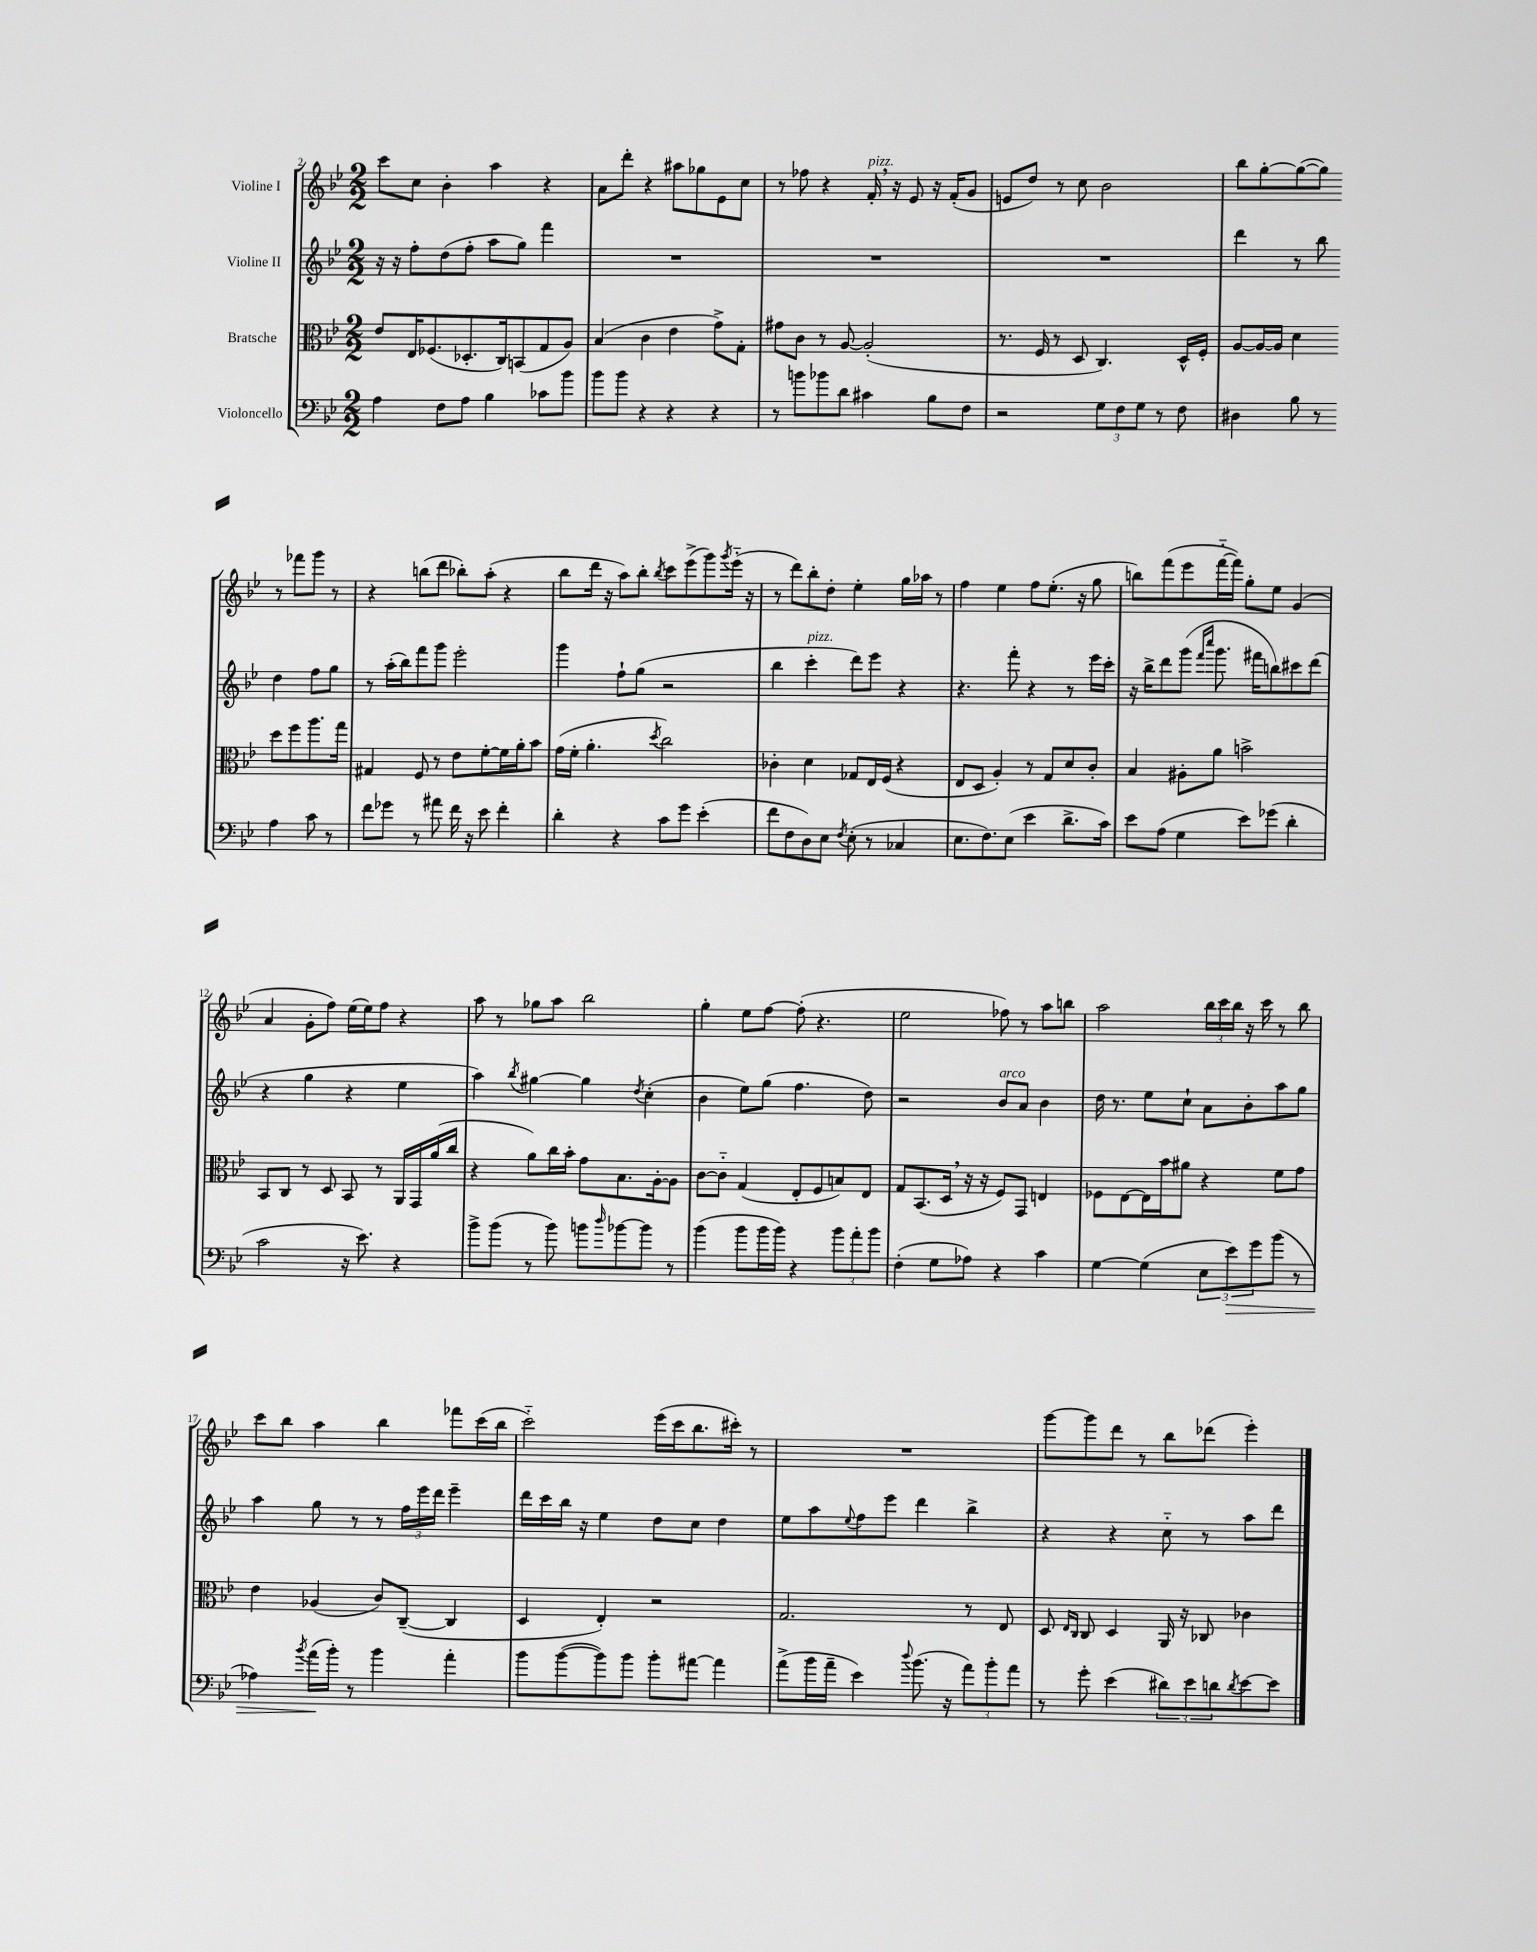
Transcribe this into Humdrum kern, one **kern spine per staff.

**kern	**kern	**kern	**kern
*staff4	*staff3	*staff2	*staff1
*clefF4	*clefC3	*clefG2	*clefG2
*k[b-e-]	*k[b-e-]	*k[b-e-]	*k[b-e-]
*M2/2	*M2/2	*M2/2	*M2/2
4A	8e-	16r	8ccc
.	.	16r	.
.	16E-	8ff'	8cc
.	(8.F-	.	.
8F	.	(8dd	4b-'
8A	8.D-'	8ff'	.
4B-	.	8aa	4aa
.	16C)	.	.
.	(8BB	8gg)	.
8c-	8G	4fff	4r
8b-	8A)	.	.
=	=	=	=
8b-	(4B-	1r	8a
8b-	.	.	8ddd'
4r	4c	.	4r
4r	4e-	.	8aa#
.	.	.	8gg-
4r	8g^)	.	8e-
.	8G'	.	8cc
=	=	=	=
8r	8g#	1r	8r
8b	8c	.	8ff-
8b-	8r	.	4r
8d	[8A	.	.
4c#	(2A']	.	16f'
.	.	.	16r
.	.	.	8e-
8B-	.	.	16r
.	.	.	(16f'
8F	.	.	8g
=	=	=	=
2r	8.r	1r	8e
.	.	.	8dd)
.	16F	.	.
.	8r	.	8r
.	8D	.	8cc
12G	4.C)	.	2b-
12F	.	.	.
12G	.	.	.
8r	.	.	.
8F	16D^^	.	.
.	16F'	.	.
=	=	=	=
4D#	[8A	4ddd	8bb-
.	16A_	.	[8gg'
.	16A]	.	.
8B-	4d	8r	(8gg_
8r	.	8bb-	8gg])
4A	8dd	4dd	8r
.	8ff	.	8fff-
8c	8.aa	8ff	8ggg
8r	.	8gg	8r
.	16gg	.	.
=	=	=	=
8f	4G#	8r	4r
8g-	.	(16aa'	.
.	.	16bb-)	.
8r	8F	8fff	(8bb
8a#	8r	8ggg	8ddd
16f	8e-	2eee-'	8bb-')
16r	.	.	.
8e-	[8f'	.	(8aa'
4f'	16f]	.	4r
.	16a'	.	.
.	8b-	.	.
=	=	=	=
4d'	(16g	4ggg	8bb-
.	16f'	.	.
.	4.a'	.	16ddd
.	.	.	16r
4r	.	8ff`	8aa)
.	.	(8gg	8bb-'
.	8qdd	.	8qbb-
8c	2cc)	2r	8ccc
8g	.	.	(8eee-^
(4e-'	.	.	8ggg)
.	.	.	8qggg
.	.	.	(16eee-'~
.	.	.	16r
=	=	=	=
8f	4c-'	4bb-	8r
8F	.	.	8ddd)
8D)	4d	4ccc'	8bb-'
8E-	.	.	8dd'
8qF	.	.	.
(8E-'	8G-	8ddd)	4ee-'
8r	16E-	8eee-	.
.	(16F	.	.
4C-	4r	4r	16gg
.	.	.	16aa-
.	.	.	8r
=	=	=	=
8.E-	8E-	4.r	4ff
.	8D	.	.
8.F)	.	.	.
.	4A')	.	4ee-
(8E-	.	8fff'	.
4e-	8r	4r	8ff
.	8G	.	(8.ee-'
8.d^	8d	8r	.
.	.	.	16r
.	8c'	16eee-	8gg
16c)	.	16ccc'	.
=	=	=	=
8e-	4B-	16r	8bb)
.	.	16bb-^	.
(8A	.	8ddd	(8fff
4G	8A#'	(8ggg	8eee-
.	.	16qqfff	.
.	.	16qqcccc	.
.	8a	8.ggg	[16fff'~
.	.	.	16fff])
8e-)	2b^	.	8gg'
.	.	16fff#	.
(8g-	.	8bb)	8ee-
4d'	.	8ccc#	(4g
.	.	(8ddd	.
=	=	=	=
2c	8BB-	4r	4a
.	8C	.	.
.	8r	4gg	8g'
.	8D	.	8ff)
16r	8BB-	4r	(16ee-
8.e-)	.	.	16ee-)
.	8r	.	8ff
4r	16AA	4ee-	4r
.	16GG	.	.
.	(16a	.	.
.	16cc	.	.
=	=	=	=
8b-^	4r	4aa)	8aa
(8b-	.	.	8r
.	.	8qbb-	.
8r	8a)	[4gg#	8gg-
8b-)	16cc	.	8aa
.	16b-'	.	.
8b	8g	4gg#]	2bb-
16qqdd	.	.	.
[8b-	8.B-	.	.
.	.	8qdd	.
8b-]	.	(4cc'	.
.	[16A'	.	.
8r	8A]	.	.
=	=	=	=
(4b-	[8c	4b-	4gg'
.	8c'~]	.	.
8b-	(4G	8ee-)	8ee-
16b-	.	(8gg	[8ff
16b-)	.	.	.
4r	8E-'	4.ff	(8ff']
.	8F	.	4.r
12b-	8B)	.	.
12a'	.	.	.
.	8E-	8dd)	.
12b-	.	.	.
=	=	=	=
(4F'	8G	2r	2ee-
.	(8.BB-	.	.
8G	.	.	.
.	16D	.	.
8A-)	16r	.	.
.	16r	.	.
4r	8F)	8b-	8ff-)
.	8GG	8a	8r
4c	4E	4b-	8aa
.	.	.	8bb
=	=	=	=
[4G	8F-	16dd	2aa
.	.	8.r	.
.	[8E-	.	.
(4G]	16E-]	8ee-	.
.	16b-	.	.
.	8a#	8cc`	.
12E-	4r	8a	24bb-
.	.	.	24ccc
12e-)	.	.	24bb-
.	.	8b-'	16r
12g	.	.	.
.	.	.	16ccc
(8b-	8f	8aa	8r
8r	8g	8gg	8bb-
=	=	=	=
4A-)	4e-	4aa	8ccc
.	.	.	8bb-
8qb-	.	.	.
(16a	(4A-	8gg	4aa
16b-')	.	.	.
8r	.	8r	.
4b-	8c)	8r	4bb-
.	([8C~	24ff	.
.	.	24eee-	.
.	.	24ddd	.
4a'	4C]	4eee-~	8fff-
.	.	.	(16ccc
.	.	.	16bb-
=	=	=	=
8b-	4D	16ddd	2ccc'~)
.	.	16ccc	.
([8b-	.	16bb-	.
.	.	16r	.
8b-])	4E-')	4ee-	.
8b-	.	.	.
8b-'	2r	8dd	(16eee-
.	.	.	16ccc
[8a#	.	8cc	8.bb-
4a#]	.	4dd	.
.	.	.	16ccc#')
.	.	.	8r
=	=	=	=
(8a^	2.G	8ee-	1r
16b-	.	8aa	.
16a~	.	.	.
.	.	8qqee-	.
4e-)	.	8ff	.
.	.	8eee-	.
8qqdd	.	.	.
(8.b-	.	4ddd	.
16r	.	.	.
12a)	8r	4bb-^	.
12b-'	.	.	.
.	8E-	.	.
12a	.	.	.
=	=	=	=
8r	8D	4r	[8ggg
.	16qqE-	.	.
.	16qqC	.	.
8g'	8C	.	8ggg]
(4e-	4D	4r	8ddd
.	.	.	8r
12d#)	16AA	8cc'~	8bb-
.	16r	.	.
12e-	.	.	.
.	8C-	8r	(8ddd-
12d	.	.	.
8qd	.	.	.
[8e-	4c-	8aa	4eee-')
8e-]	.	8ddd	.
==	==	==	==
*-	*-	*-	*-
